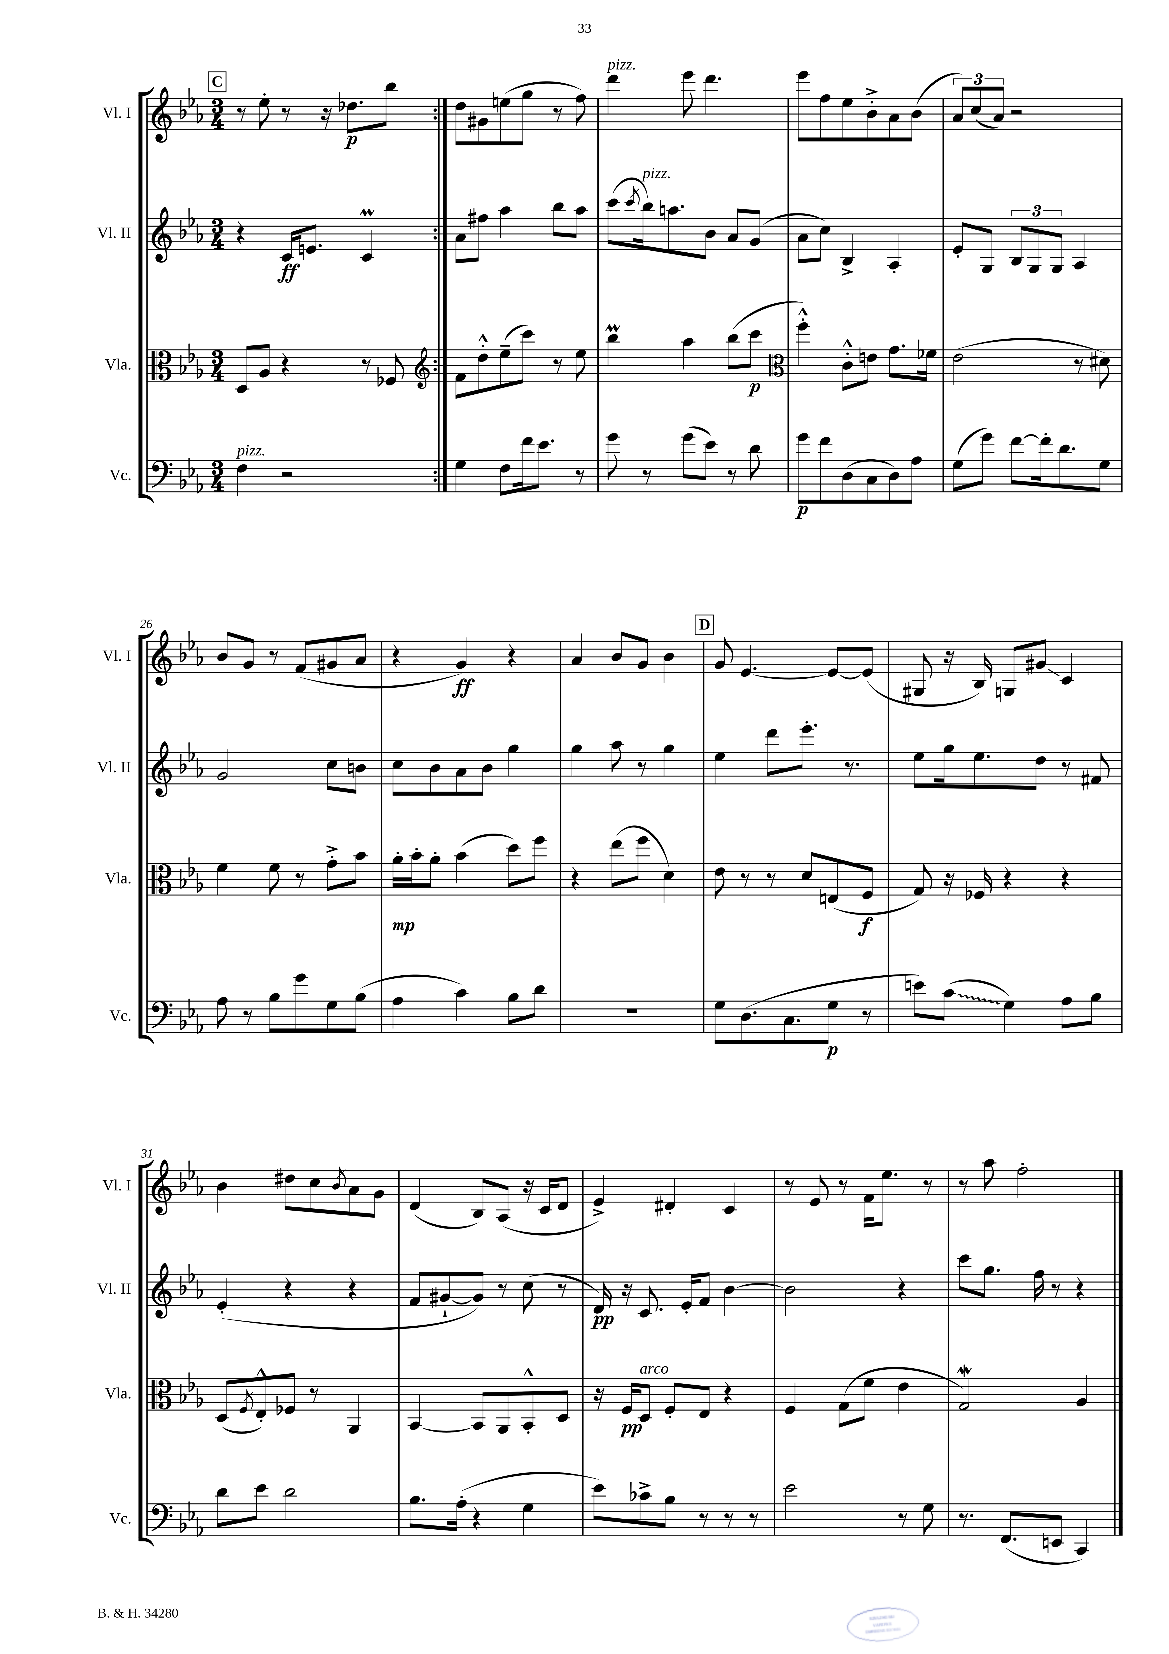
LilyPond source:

<<
\new StaffGroup <<
\new Staff = "s0" \with { instrumentName = "Vl. I" shortInstrumentName = "Vl. I" } {
    \clef treble \key ees \major \numericTimeSignature \time 3/4
    \repeat volta 2 { \mark \markup { \box "C" } r8 ees''8-. r8 r16 des''8.\p bes''8 | }
    d''8 gis'8 e''8( g''8 r8 f''8) |
    d'''4^\markup { \italic "pizz." } ees'''8 d'''4. |
    ees'''8 f''8 ees''8 bes'8-.-> aes'8 bes'8( |
    \tuplet 3/2 { aes'8) c''8( aes'8) } r2 |
    bes'8 g'8 r8 f'8( gis'8 aes'8 |
    r4 g'4\ff) r4 |
    aes'4 bes'8 g'8 bes'4 |
    \mark \markup { \box "D" } g'8 ees'4.~ ees'8~ ees'8( |
    gis8 r16 bes16) g8 gis'8\glissando c'4 |
    bes'4 dis''8 c''8 \acciaccatura { bes'8 } aes'8 g'8 |
    d'4( bes8) aes8( r16 c'16 d'8 |
    ees'4->) dis'4-. c'4 |
    r8 ees'8 r8 f'16 ees''8. r8 |
    r8 aes''8 f''2-. \bar "|." |
}
\new Staff = "s1" \with { instrumentName = "Vl. II" shortInstrumentName = "Vl. II" } {
    \clef treble \key ees \major \numericTimeSignature \time 3/4
    \repeat volta 2 { \mark \markup { \box "C" } r4 c'16\ff e'8. c'4\prall | }
    aes'8 fis''8 aes''4 bes''8 aes''8 |
    c'''8( \acciaccatura { c'''8 } bes''16^\markup { \italic "pizz." }) a''8. bes'8 aes'8 g'8( |
    aes'8 c''8) bes4-> aes4-. |
    ees'8-. g8 \tuplet 3/2 { bes8 g8 g8 } aes4 |
    g'2 c''8 b'8 |
    c''8 bes'8 aes'8 bes'8 g''4 |
    g''4 aes''8 r8 g''4 |
    \mark \markup { \box "D" } ees''4 d'''8 ees'''8.-. r8. |
    ees''8 g''16 ees''8. d''8 r8 fis'8 |
    ees'4-.( r4 r4 |
    f'8 gis'8~-! gis'8) r8 c''8( r8 |
    d'16\pp) r16 c'8. ees'16-. f'8 bes'4~ |
    bes'2 r4 |
    c'''8 g''8. f''16 r8 r4 \bar "|." |
}
\new Staff = "s2" \with { instrumentName = "Vla." shortInstrumentName = "Vla." } {
    \clef alto \key ees \major \numericTimeSignature \time 3/4
    \repeat volta 2 { \mark \markup { \box "C" } d8 aes8 r4 r8 fes8 | }
    \clef treble f'8 d''8-.-^ ees''8--( c'''8) r8 ees''8 |
    bes''4\prall aes''4 bes''8( c'''8\p |
    \clef alto f''4-.-^) c'8-.-^ e'8 g'8. fes'16 |
    ees'2( r8 dis'8) |
    f'4 f'8 r8 g'8-.-> bes'8 |
    aes'16-.\mp bes'16-. aes'8-. bes'4( d''8) f''8 |
    r4 ees''8( f''8 d'4) |
    \mark \markup { \box "D" } ees'8 r8 r8 d'8 e8( f8\f |
    g8) r16 fes16 r4 r4 |
    d8( \acciaccatura { f8 } ees8-.-^) fes8 r8 aes,4 |
    bes,4~ bes,8 aes,8 bes,8-.-^ d8 |
    r16 f16\pp d8^\markup { \italic "arco" } f8-. ees8 r4 |
    f4 g8( f'8 ees'4 |
    g2\mordent) aes4 \bar "|." |
}
\new Staff = "s3" \with { instrumentName = "Vc." shortInstrumentName = "Vc." } {
    \clef bass \key ees \major \numericTimeSignature \time 3/4
    \repeat volta 2 { \mark \markup { \box "C" } f4^\markup { \italic "pizz." } r2 | }
    g4 f8 f'16 ees'8. r8 |
    g'8 r8 g'8( ees'8) r8 d'8 |
    g'8\p f'8 d8( c8 d8) aes8 |
    g8( g'8) f'8~ f'16-. d'8. g8 |
    aes8 r8 bes8 g'8 g8 bes8( |
    aes4 c'4) bes8 d'8 |
    R2. |
    \mark \markup { \box "D" } g8 d8.( c8. g8\p r8 |
    e'8) \once \override Glissando.style = #'zigzag c'8\glissando( g4) aes8 bes8 |
    d'8 ees'8 d'2 |
    bes8. aes16-.( r4 g4 |
    ees'8) ces'8-> bes8 r8 r8 r8 |
    ees'2 r8 g8 |
    r8. f,8.( e,8 c,4) \bar "|." |
}
>>
>>
\layout { \context { \Score currentBarNumber = #21 } }
